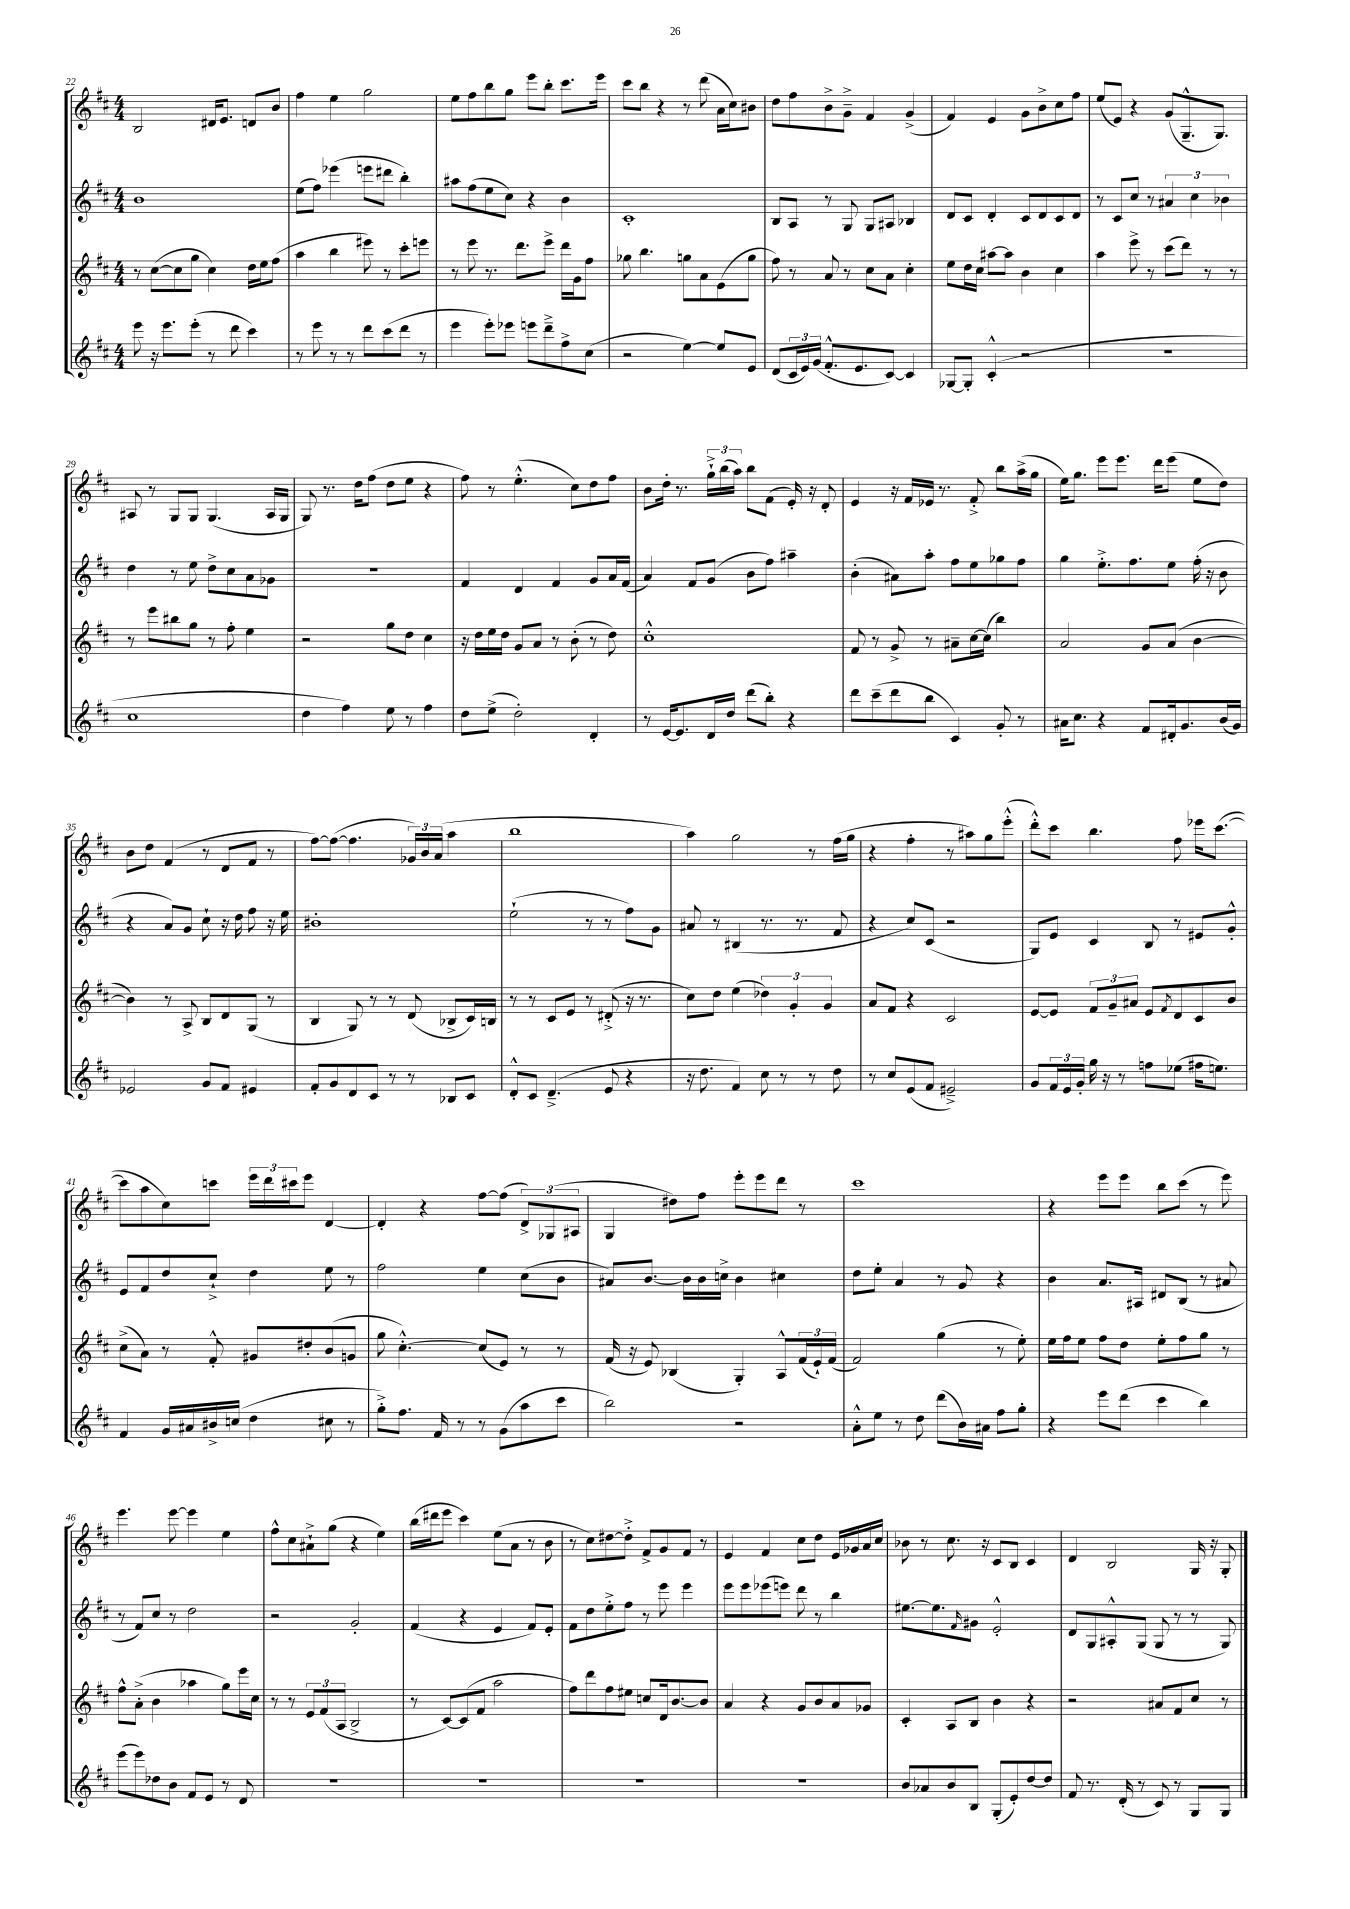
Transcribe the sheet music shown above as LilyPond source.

<<
\new StaffGroup <<
\new Staff = "s0" {
    \clef treble \key d \major \numericTimeSignature \time 4/4
    b2 dis'16 e'8. d'8 b'8 |
    fis''4 e''4 g''2 |
    e''8 fis''8 b''8 g''8 e'''8 b''8-. cis'''8. e'''16 |
    cis'''8 b''8 r4 r8 d'''8( a'16 cis''16) bis'8 |
    d''8 fis''8 b'8-> g'8---> fis'4 g'4->( |
    fis'4) e'4 g'8 b'8-> cis''8 fis''8 |
    e''8( e'8) r4 g'8( g8.---^ g8.) |
    ais8 r8 g8 g8 g4.( ais16 g16 |
    g8) r8. d''16 fis''8( d''8 e''8 r4 |
    fis''8) r8 e''4.-.-^( cis''8) d''8 fis''8 |
    b'8 d''16-. r8. \tuplet 3/2 { g''16-!-> b''16( a''16) } b''8 fis'8( e'16-.) r16 d'8-. |
    e'4 r16 fis'16 ees'16 r8. fis'8-.-> b''8 a''16->( g''16 |
    e''16) g''8. e'''8 e'''8. d'''16 e'''8( e''8 d''8) |
    b'8 d''8 fis'4( r8 d'8 fis'8 r8 |
    fis''8~) fis''8~( fis''4. \tuplet 3/2 { ges'16) b'16 a'16( } a''4 |
    b''1 |
    a''4) g''2 r8 fis''16( g''16 |
    r4 fis''4-. r8 ais''8) g''8 e'''8-.-^( |
    d'''8-.-^) cis'''8 b''4. fis''8 ees'''16 cis'''8.~( |
    cis'''8 a''8 cis''8) c'''8 \tuplet 3/2 { e'''16 d'''16 cis'''16 } e'''8 d'4~ |
    d'4-. r4 fis''8~ fis''8( \tuplet 3/2 { d'8->) ges8( ais8 } |
    g4 dis''8) fis''8 e'''8-. e'''8 d'''8 r8 |
    cis'''1 |
    r4 e'''8 e'''8 b''8 cis'''8( r8 e'''8) |
    e'''4. e'''8~ e'''4 e''4 |
    fis''8-^ cis''8 ais'8-!-> g''8( r4 e''4) |
    b''16( dis'''16 e'''8 cis'''4) e''8( a'8 r8 b'8 |
    r8 cis''8) dis''8~ dis''8-.-> fis'8-> g'8 fis'8 r8 |
    e'4 fis'4 cis''8 d''8 e'16 ges'16 a'16 cis''16 |
    bes'8 r8 cis''8. r16 cis'8 b8 cis'4 |
    d'4 b2 g16 r16 g8-. \bar "|." |
}
\new Staff = "s1" {
    \clef treble \key d \major \numericTimeSignature \time 4/4
    b'1 |
    e''8( fis''8) ees'''4( e'''8 dis'''8 b''4-.) |
    ais''8 fis''8( e''8 cis''8) r4 b'4 |
    cis'1-. |
    b8 a8 r8 g8 g8 ais8 bes4 |
    d'8 cis'8 d'4-. cis'8 d'8 cis'8 d'8 |
    r8 cis'8 cis''8 r8 \tuplet 3/2 { ais'4 cis''4 bes'4 } |
    d''4 r8 e''8 d''8-> cis''8 a'8 ges'8 |
    R1 |
    fis'4 d'4 fis'4 g'8 a'16 fis'16( |
    a'4) fis'8 g'8( b'8 fis''8) ais''4-- |
    b'4-.( ais'8) a''8-. fis''8 e''8 ges''8 fis''8 |
    g''4 e''8.-.-> fis''8. e''8 fis''16-.( r16 b'8 |
    r4 a'8) g'8 cis''8-! r16 d''16 fis''8 r16 e''16 |
    bis'1-. |
    e''2-!( r8 r8 fis''8) g'8 |
    ais'8 r8 bis4( r8. r8. fis'8 |
    r4 cis''8) cis'8( r2 |
    g8) e'8 cis'4 b8 r8 eis'8 g'8-.-^ |
    e'8 fis'8 d''8 cis''8-!-> d''4 e''8 r8 |
    fis''2 e''4 cis''8( b'8 |
    ais'8) b'8.~ b'16 b'16 c''16-> b'4 cis''4 |
    d''8 e''8-. a'4 r8 g'8 r4 |
    b'4 a'8. ais16 dis'8 b8( r8 ais'8 |
    r8 fis'8) cis''8 r8 d''2 |
    r2 g'2-. |
    fis'4( r4 e'4 fis'8) e'8-. |
    fis'8 d''8 e''8-.-> fis''8 r8 e'''8 e'''4 |
    e'''8 e'''8 ees'''8( e'''8) d'''8 r8 b''4 |
    eis''8.~ eis''8. \grace { fis'16 } gis'8 e'2-.-^ |
    d'8 g8 ais8-.-^ g8( g8 r8 r8 g8) \bar "|." |
}
\new Staff = "s2" {
    \clef treble \key d \major \numericTimeSignature \time 4/4
    r8 cis''8~( cis''8 g''8 cis''4) d''16 e''16 fis''8( |
    a''4 b''4 eis'''8) r8 cis'''8-. e'''8 |
    r8 e'''8 r8. d'''8. e'''8-> d'''16 g'16 fis''8 |
    ges''8 b''4. g''8 a'8 e'8( g''8 |
    fis''8) r8 a'8 r8 cis''8 a'8 cis''4-. |
    e''8 d''16 cis''16 ais''8~ ais''8 b'4 cis''4 |
    a''4 e'''8-> r8 cis'''8( d'''8) r8 r8 |
    r8 e'''8 bis''8 g''8 r8 fis''8-. e''4 |
    r2 g''8 d''8 cis''4 |
    r16 d''16 e''16 d''16 g'8 a'8 r8 b'8-.( r8 d''8) |
    cis''1-.-^ |
    fis'8 r8 g'8-> r8 ais'8-- cis''16~ cis''16( b''4) |
    a'2 g'8 a'8( b'4~ |
    b'4) r8 a8-> b8 d'8 g8( r8 |
    b4 g8) r8 r8 d'8( bes8-> cis'16) b16 |
    r8 r8 cis'8 e'8 r8 dis'8-.->( r16 r8. |
    cis''8) d''8 e''4( \tuplet 3/2 { des''4) g'4-. g'4 } |
    a'8 fis'8 r4 cis'2 |
    e'8~ e'8 \tuplet 3/2 { fis'8 g'8-- ais'8 } e'8 \acciaccatura { fis'8 } d'8 cis'8 b'8 |
    cis''8->( a'8) r8 fis'8-.-^ gis'8 dis''8-. b'8( g'8 |
    g''8 cis''4.~-.-^) cis''8( e'8) r8 r8 |
    fis'16( r16 e'8) bes4( g4-.) a8-^ \tuplet 3/2 { fis'16( e'16-!) fis'16( } |
    fis'2) g''4( r8 e''8-.) |
    e''16 fis''16 e''8 fis''8 d''8 e''8-. fis''8 g''8 r8 |
    fis''8-^ a'8-.->( b'4 aes''4 g''8) e'''16 cis''16 |
    r8 r8 \tuplet 3/2 { e'8 fis'8( a8 } b2-> |
    r8 cis'8~) cis'8( fis'8 a''2 |
    fis''8) d'''8 fis''8 eis''8 c''8 d'16 b'8.~ b'8 |
    a'4 r4 g'8 b'8 a'8 ges'8 |
    cis'4-. a8 b8 b'4 r4 |
    r2 ais'8 fis'8 cis''8 r8 \bar "|." |
}
\new Staff = "s3" {
    \clef treble \key d \major \numericTimeSignature \time 4/4
    e'''8 r16 e'''8. e'''8-.( r8 d'''8 cis'''4) |
    r8 e'''8 r8 r8 d'''8 cis'''8( d'''8 r8 |
    e'''4 e'''8-.) ees'''8 e'''8 d'''8---> fis''8-> cis''8( |
    r2 e''4~) e''8 e'8 |
    d'8( \tuplet 3/2 { cis'16 e'16) g'16( } fis'8.-.-^ e'8. cis'8~) cis'4 |
    ges8~ ges8-. cis'4-.-^( r2 |
    R1 |
    cis''1 |
    d''4 fis''4) e''8 r8 fis''4 |
    d''8 e''8->( d''2-.) d'4-. |
    r8 e'16~ e'8. d'16 d''16 d'''8( b''8-.) r4 |
    d'''8 cis'''8--( d'''8 b''8 cis'4) g'8-. r8 |
    ais'16 cis''8. r4 fis'8 dis'16-. g'8. b'16( g'16) |
    ees'2 g'8 fis'8 eis'4 |
    fis'8-. g'8 d'8 cis'8 r8 r8 bes8 cis'8 |
    d'8-.-^ cis'8 d'4.--->( e'8 r4 |
    r16 d''8. fis'4) cis''8 r8 r8 d''8 |
    r8 cis''8 e'8( fis'8 eis'2--->) |
    g'8 \tuplet 3/2 { fis'16 e'16 g'16-. } g''16 r16 r8 f''8 ees''8( fis''16 e''8.) |
    fis'4 g'16 ais'16 bis'16-> c''16( d''4 cis''8 r8 |
    g''8-.->) fis''8. fis'16 r8 r8 g'8( a''8 cis'''8 |
    b''2) r2 |
    a'8-.-^ e''8 r8 d''8 d'''8( b'16) ais'16 fis''8 g''8-. |
    r4 e'''8 d'''8( cis'''4 b''4) |
    e'''8( e'''8) des''8 b'8 fis'8 e'8 r8 d'8 |
    R1 |
    R1 |
    R1 |
    R1 |
    b'8 aes'8 b'8 b8 g8-.( e'8-.) d''8~ d''8 |
    fis'8 r8. d'16-.( r8 cis'8) r8 g8 g8 \bar "|." |
}
>>
>>
\layout { \context { \Score currentBarNumber = #22 } }
